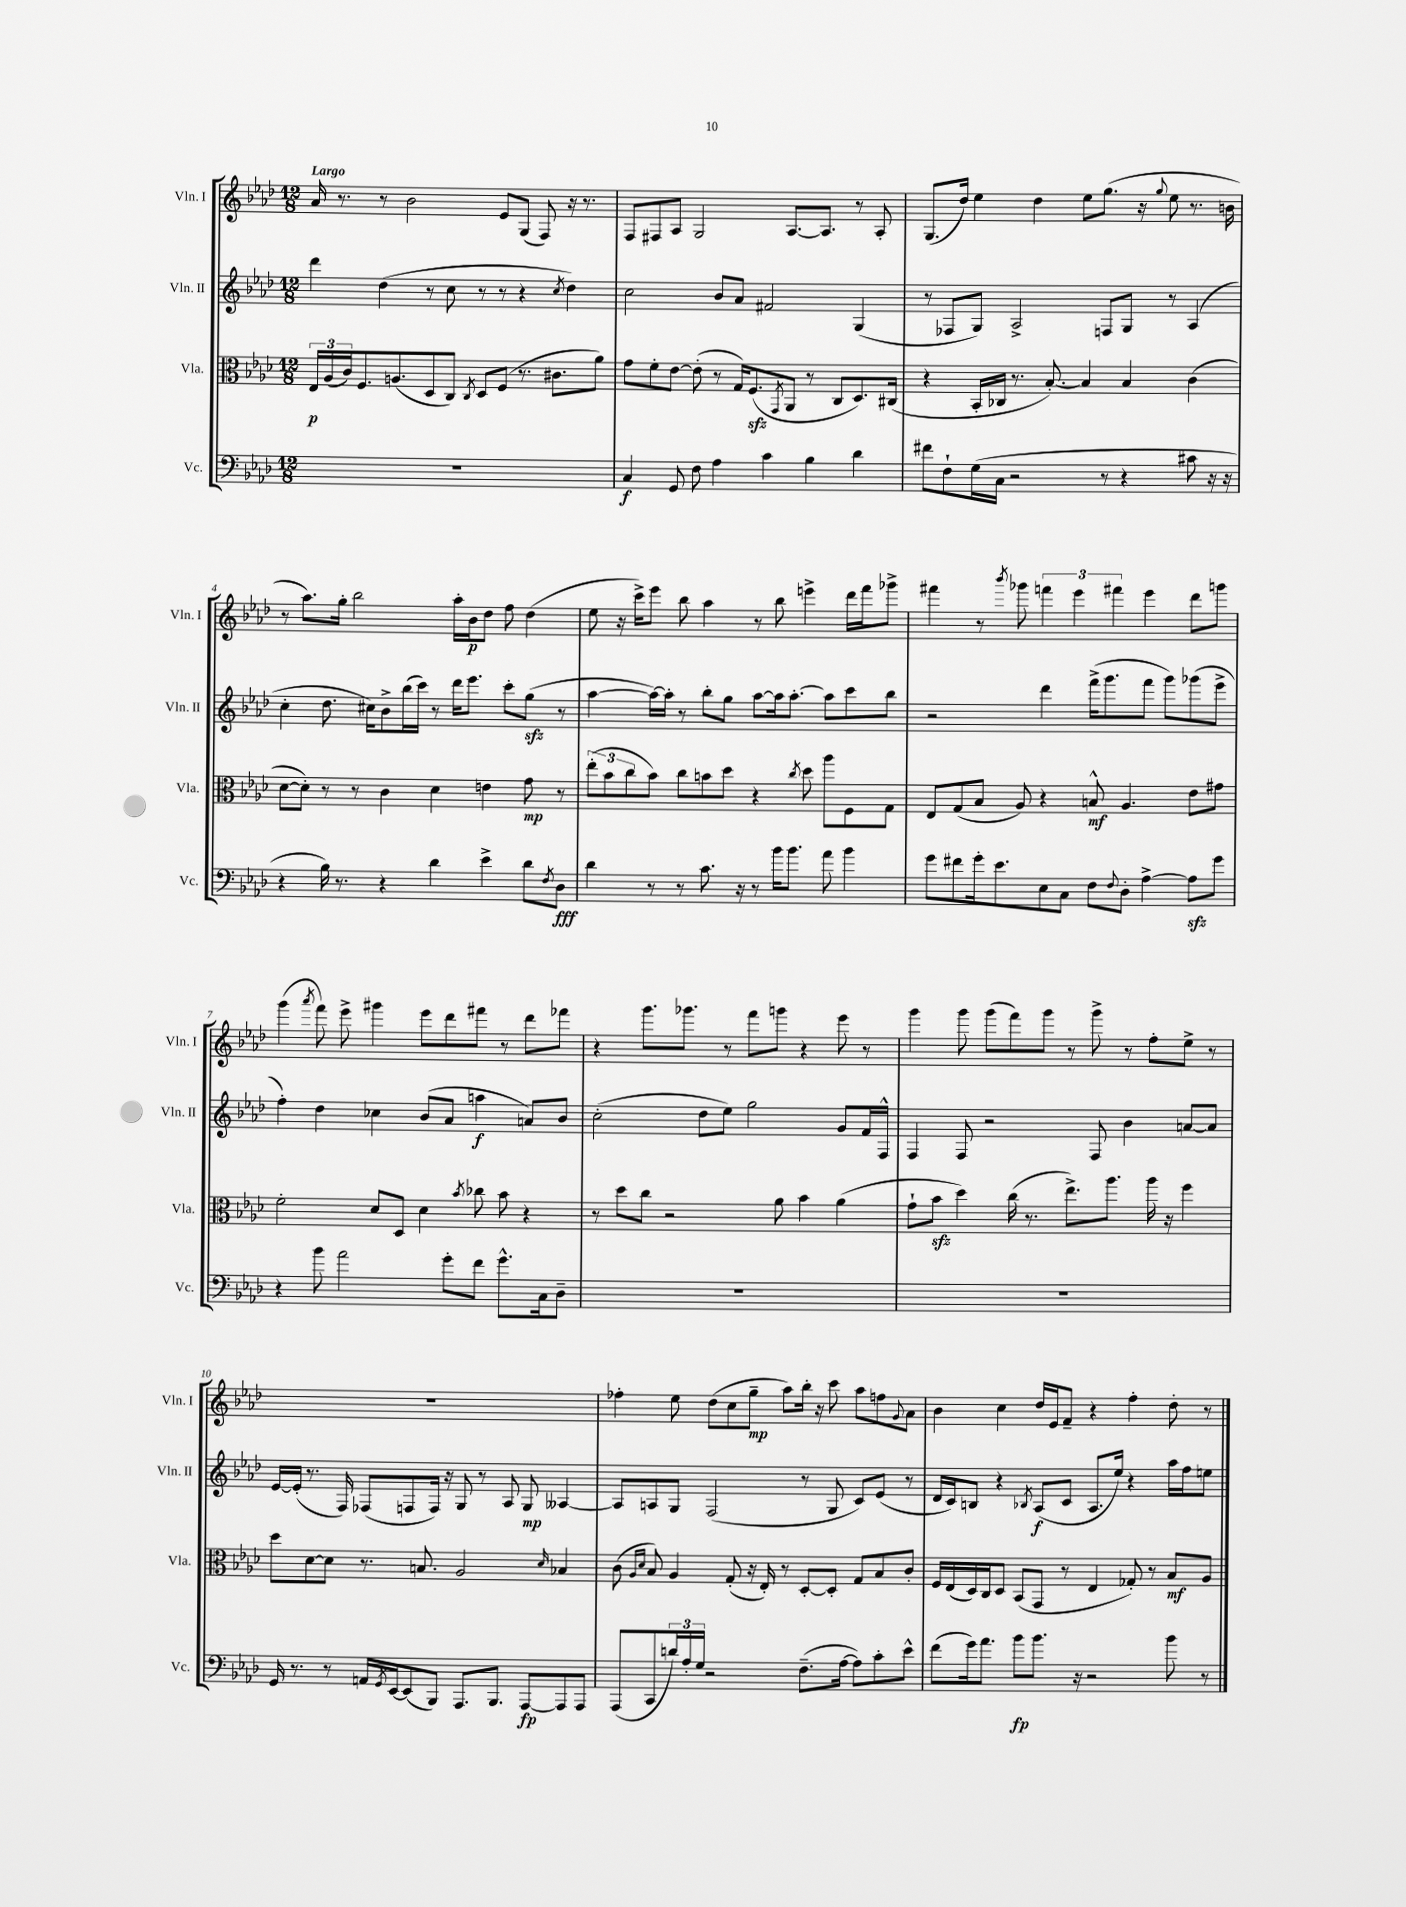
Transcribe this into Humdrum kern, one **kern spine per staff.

**kern	**kern	**kern	**kern
*staff4	*staff3	*staff2	*staff1
*clefF4	*clefC3	*clefG2	*clefG2
*k[b-e-a-d-]	*k[b-e-a-d-]	*k[b-e-a-d-]	*k[b-e-a-d-]
*M12/8	*M12/8	*M12/8	*M12/8
1.r	24E-	4ddd-	16a-
.	(24A-	.	.
.	.	.	8.r
.	24c)	.	.
.	8.F	.	.
.	.	(4dd-	8r
.	(8.A	.	.
.	.	.	2b-
.	8D-	8r	.
.	8C)	8cc	.
.	8qC	.	.
.	8D-	8r	.
.	(8F	8r	8e-
.	8.r	4r	(8G
.	.	.	8F)
.	8.c#	.	.
.	.	8qcc	.
.	.	4dd-)	16r
.	.	.	8.r
.	8a-)	.	.
=	=	=	=
4C	8g	2cc	8F
.	8f'	.	8F#
8GG	[8e-	.	8A-
8F	(8e-']	.	2G
4A-	8r	8b-	.
.	16G)	8a-	.
.	(8.F	.	.
4c	.	2f#	.
.	8qGG	.	.
.	8AA-	.	[8.A-
4B-	8r	.	.
.	.	.	8.A-]
.	8C	.	.
4d-	8.D-)	(4G	8r
.	.	.	8A-'
.	(16C#	.	.
=	=	=	=
8f#	4r	8r	(8.G
8F`	.	8F-	.
.	.	.	16dd-)
(16G	16BB-'	8G)	4ee-
16C	16C-	.	.
2r	8.r	2A-^	.
.	.	.	4dd-
.	[8.B-')	.	.
.	4B-]	.	8ee-
8r	.	8F	(8.gg
4r	4B-	8G	.
.	.	.	16r
.	.	.	8qqgg
.	.	8r	8ee-
8c#	(4c	(4A-	8.r
16r	.	.	.
16r	.	.	16b
=	=	=	=
4r	[8d-	4cc'	8r
.	8d-'])	.	8.aa-)
16B-)	8r	8.dd-	.
8.r	.	.	16gg'
.	8r	.	2bb-
.	.	16cc#)	.
4r	4c	8b-^	.
.	.	(16bb-	.
.	.	16ccc)	.
4d-	4d-	8r	.
.	.	16ddd-	16aa-'
.	.	8.eee-	16b-
4e-^	4e	.	8dd-
.	.	8ccc'	8ff
8d-	8g	(8gg	(4dd-
8qF	.	.	.
8D-	8r	8r	.
=	=	=	=
4d-	(12ee-'	[4aa-	8ee-
.	12b-	.	.
.	.	.	16r
.	12cc	.	.
.	.	.	16ccc^)
8r	8b-)	16aa-_)	8eee-
.	.	16aa-']	.
8r	8cc	8r	8bb-
8.c	8b	8bb-'	4aa-
.	8dd-	8gg	.
16r	.	.	.
8r	4r	[8aa-	8r
16b-	.	16aa-]	8bb-
8.b-	.	[8.aa-'	.
.	8qcc	.	.
.	8dd-	.	4eee^
8a-	8aa-	8aa-]	.
4b-	8F	8ccc	16ddd-
.	.	.	16fff
.	8G	8bb-	8ggg-^
=	=	=	=
8g	8E-	2r	4fff#
8f#	(8G	.	.
16g'	8B-	.	8r
8.e-	.	.	.
.	.	.	8qbbb-
.	8A-)	.	8ggg-
8E-	4r	4ddd-	6fff
8C	.	.	.
.	.	.	6eee-
8F	8B^^	(16fff^	.
.	.	8.ggg	.
.	.	.	6fff#
8qqF	.	.	.
8D-'	4.A-	.	.
[4A-^	.	8fff	4eee-
.	.	8ggg)	.
8A-]	8e-	(8ggg-	8ddd-
8g	8g#	8eee-^	8ggg
=	=	=	=
4r	2f'	4ff')	(4ggg
.	.	.	8qaaa-
8b-	.	4dd-	8fff)
2a-	.	.	8eee-^
.	8d-	4cc-	4ggg#
.	8D-	.	.
.	4d-	(8b-	8eee-
8g'	.	8a-	8ddd-
.	8qb-	.	.
8f	8cc-	4aa	8fff#
8.g^^	8b-	.	8r
.	4r	8a)	8ddd-
16C	.	.	.
8D-~	.	8b-	8fff-
=	=	=	=
1.r	8r	(2cc'	4r
.	8dd-	.	.
.	8cc	.	8.ggg
.	2r	.	.
.	.	.	8.ggg-
.	.	8dd-	.
.	.	8ee-)	8r
.	.	2gg	8fff
.	8a-	.	8ggg
.	4b-	.	4r
.	(4a-	8g	8eee-
.	.	16f	8r
.	.	16F^^	.
=	=	=	=
1.r	8g`	4F	4ggg
.	8b-	.	.
.	4dd-)	8F	8ggg
.	.	2r	(8ggg
.	(16cc	.	8fff)
.	8.r	.	.
.	.	.	8ggg
.	8.ee-^)	.	8r
.	.	8F	8ggg^
.	8.aa-	.	.
.	.	4b-	8r
.	16aa-	.	8ff'
.	16r	.	.
.	4ff	[8a	8ee-^
.	.	8a]	8r
=	=	=	=
16GG	8dd-	[16e-	1.r
8.r	.	(16e-']	.
.	[8d-	8.r	.
8r	8d-]	.	.
.	.	16F)	.
16AA	8.r	(8F-	.
8qGG	.	.	.
[16EE-	.	.	.
(8EE-]	.	8F	.
.	8.B	.	.
8BBB-)	.	16F)	.
.	.	16r	.
8.AAA-	2A-	8G	.
.	.	8r	.
8.BBB-	.	.	.
.	.	8A-	.
[8AAA-	.	8G	.
.	16qqd-	.	.
8AAA-]	4B-	[4A--	.
8AAA-	.	.	.
=	=	=	=
(8AAA-	(8c	8A--]	4ff-'
.	16qqA-	.	.
.	16qqd-	.	.
8CC	8B-)	8A	.
24d)	4A-	8G	8ee-
24A-'	.	.	.
24G	.	.	.
2r	.	(2F	(8dd-
.	(8G'	.	8cc
.	16r	.	8gg~
.	16E-')	.	.
.	8r	.	8aa-)
(8.F~	[8D-'	8r	16bb-'
.	.	.	16r
.	8D-']	8G	8ccc
[16A-	.	.	.
8A-])	8G	8c)	8aa-
8c'	8B-	(8e-	8ff
.	.	.	8qqg
8e-^^	8c'	8r	8a-
=	=	=	=
(8f	16F	16d-	4b-
.	(16E-	16c)	.
16g)	16D-)	8B	.
8.a-	16C	.	.
.	8D-	4r	4cc
8b-	(8BB-	.	.
.	.	8qB-	.
8.b-	8GG	(8A-	16dd-
.	.	.	16e-
.	8r	8c	8f~
16r	.	.	.
2r	4E-	8.A-	4r
.	.	16ee-)	.
.	8G-')	4r	4ff'
.	8r	.	.
8b-	8B-	16aa-	8dd-'
.	.	16ff	.
8r	8A-	8ee	8r
==	==	==	==
*-	*-	*-	*-
